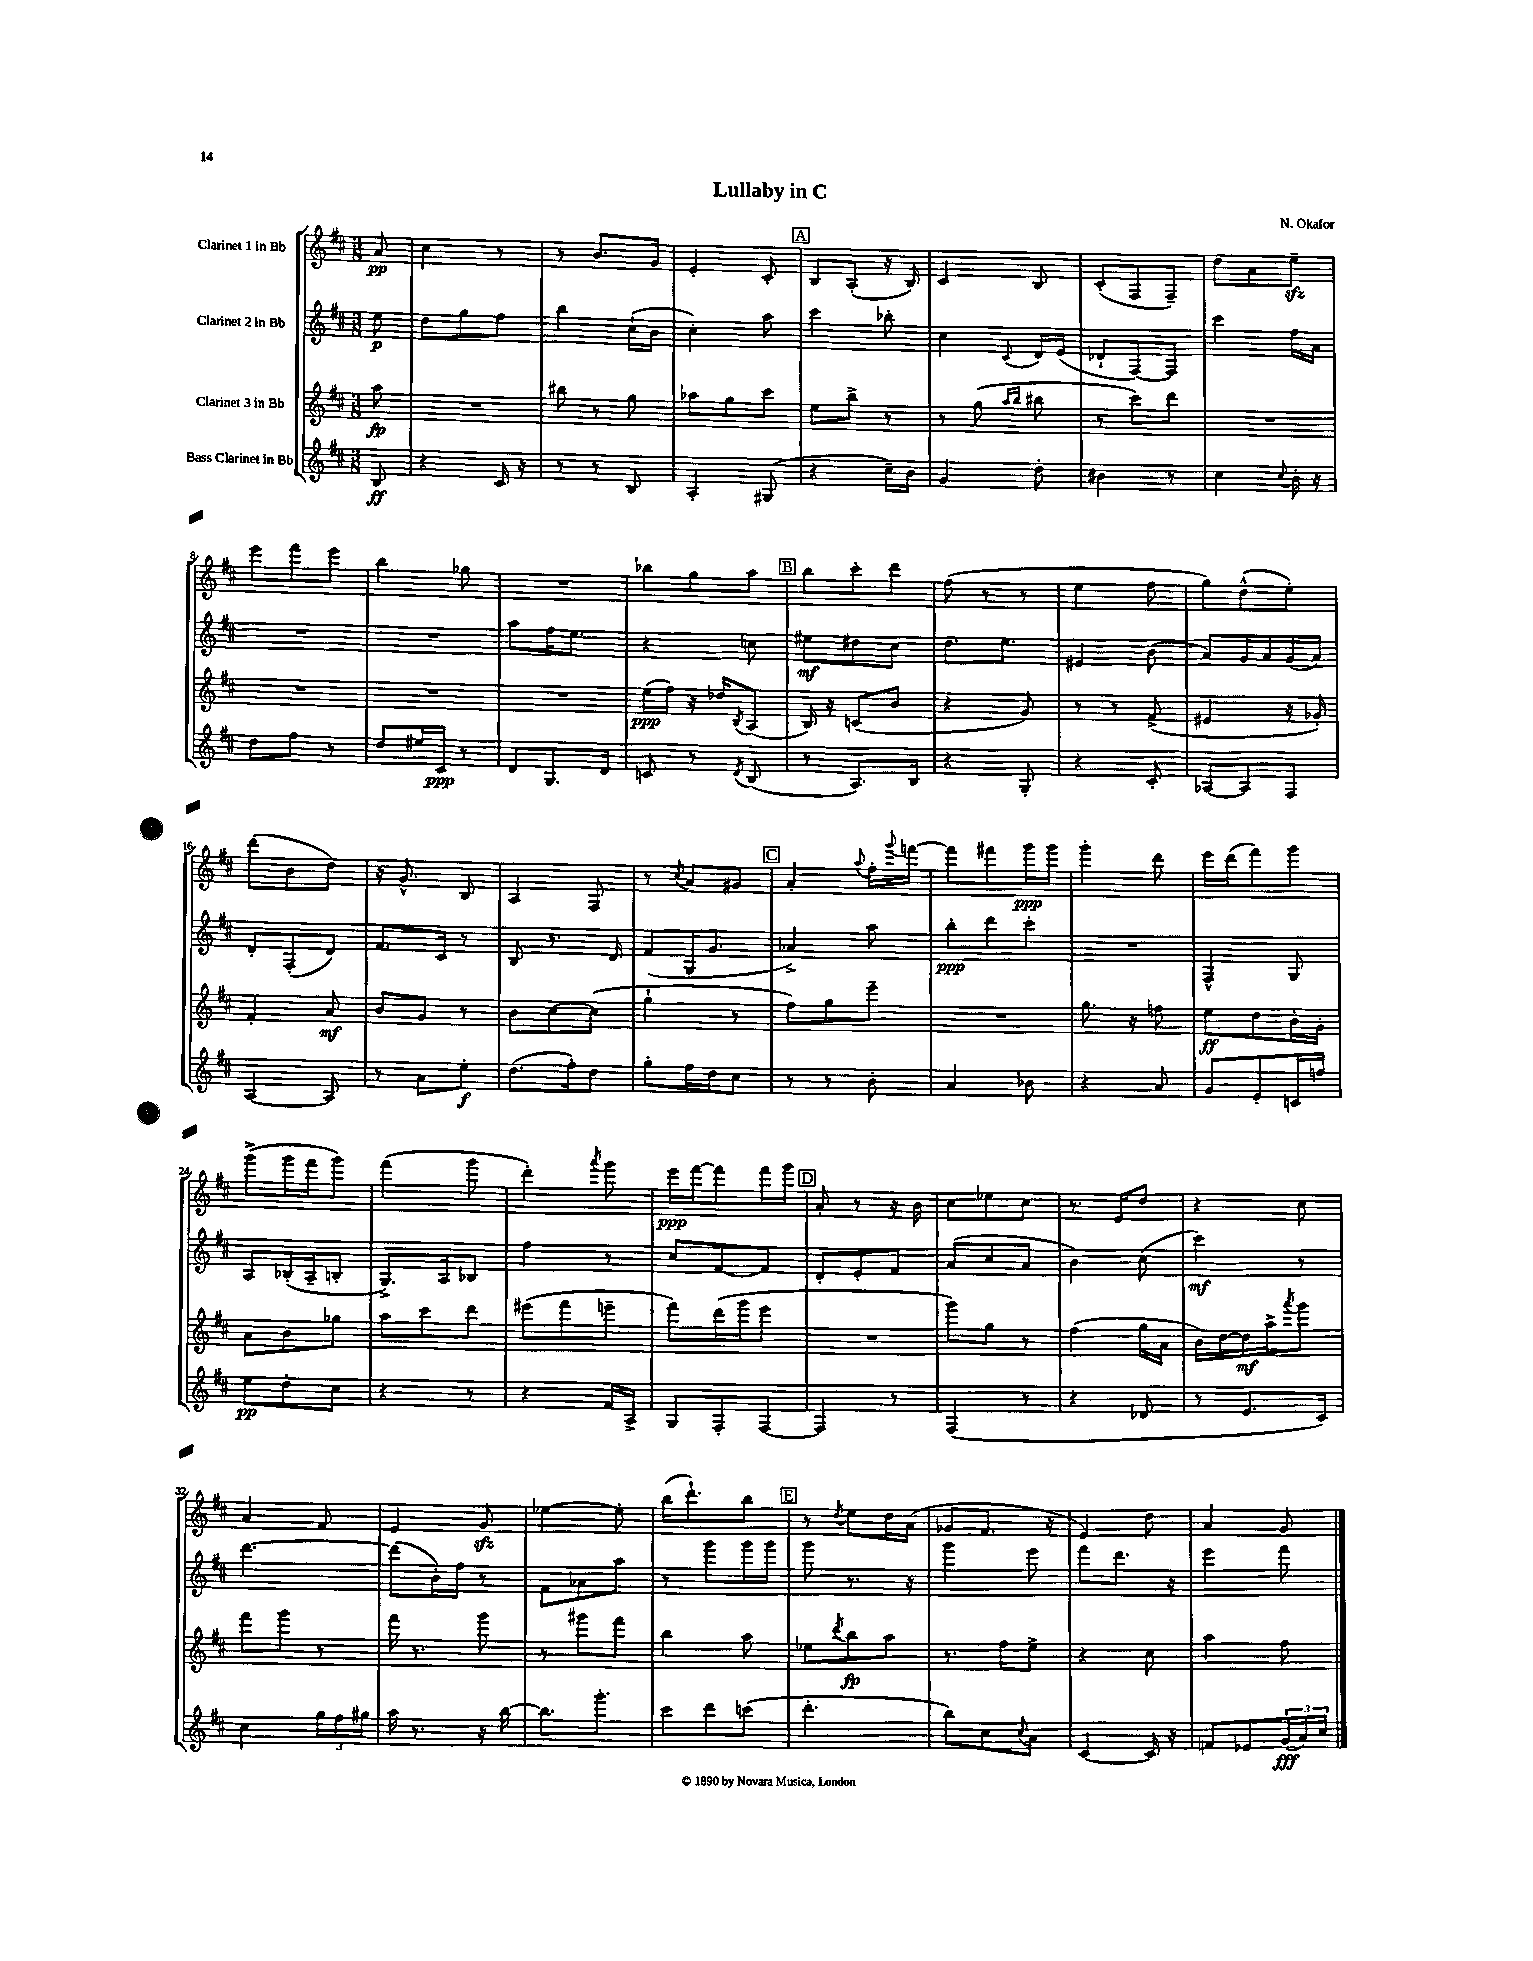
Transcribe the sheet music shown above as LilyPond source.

\header { title = "Lullaby in C" composer = "N. Okafor" }
<<
\new StaffGroup <<
\new Staff = "s0" \with { instrumentName = "Clarinet 1 in Bb" } {
    \clef treble \key d \major \numericTimeSignature \time 3/8 \partial 8
    a'8\pp |
    cis''4 r8 |
    r8 b'8. g'16 |
    e'4-. cis'8-. |
    \mark \markup { \box "A" } b8 a8-.( r16 b16) |
    cis'4 b8 |
    cis'8-.( fis8 fis8--) |
    d''8 a'8 e''8--\sfz |
    e'''8 fis'''8 e'''8 |
    b''4 ges''8 |
    R4. |
    bes''8 g''8 a''8 |
    \mark \markup { \box "B" } b''8 cis'''8-. d'''8 |
    fis''8( r8 r8 |
    e''4 fis''8 |
    g''8) d''8-^( e''8-.) |
    d'''8( b'8 d''8) |
    r16 g'8.-^ b8 |
    a4 fis8 |
    r8 \acciaccatura { cis''8 } a'8 gis'8 |
    \mark \markup { \box "C" } a'4-. \appoggiatura { a''8 } fis''16-. \appoggiatura { g'''8 } f'''16~ |
    f'''8 fis'''8 g'''16\ppp g'''16 |
    g'''4-. d'''8 |
    e'''16 d'''16( fis'''8) g'''8 |
    g'''8->( g'''16 fis'''16 g'''8) |
    fis'''4( g'''8 |
    d'''4-.) \acciaccatura { a'''8 } g'''8 |
    e'''16\ppp fis'''16~ fis'''8 fis'''16 g'''16 |
    \mark \markup { \box "D" } a'8-. r8 r16 b'16 |
    cis''8 ees''8 cis''8 |
    r8. e'16 d''8 |
    r4 cis''8 |
    a'4 fis'8 |
    e'4 g'8\sfz |
    ees''4~ ees''8-. |
    b''16( d'''8.-!) b''8 |
    \mark \markup { \box "E" } r8 \acciaccatura { d''8 } e''8 d''16 a'16( |
    ges'8 fis'8. r16 |
    e'4) d''8 |
    a'4 g'8 \bar "|." |
}
\new Staff = "s1" \with { instrumentName = "Clarinet 2 in Bb" } {
    \clef treble \key d \major \numericTimeSignature \time 3/8 \partial 8
    e''8\p |
    d''8 g''8 fis''8 |
    b''4 cis''16-!( b'16 |
    cis''4-.) a''8 |
    \mark \markup { \box "A" } cis'''4 bes''8-. |
    cis''4 \appoggiatura { cis'8 } d'16 e'16( |
    des'8-! fis8~) fis8 |
    cis'''4 fis''16 a'16 |
    R4. |
    R4. |
    a''8 fis''16 e''8. |
    r4 c''8 |
    \mark \markup { \box "B" } eis''8\mf dis''8 cis''8 |
    d''8. e''8. |
    eis'4 b'8( |
    a'8) g'16 a'16 g'16( a'16) |
    d'8-. fis8-.( d'8) |
    fis'8. cis'16 r8 |
    b8 r8. d'16 |
    fis'8( g16 g'8. |
    \mark \markup { \box "C" } aes'4->) a''8 |
    b''8-.\ppp d'''8 cis'''8-. |
    R4. |
    fis4-^ g8 |
    a8 bes16-.( a16-- b8-. |
    g8.->) a16 bes8 |
    fis''4 r8 |
    cis''8 fis'8~ fis'8 |
    \mark \markup { \box "D" } d'8-. e'8-. fis'8 |
    a'8( cis''8 a'8 |
    b'4) cis''8( |
    cis'''4\mf) r8 |
    d'''4.~ |
    d'''8( b'16-.) fis''16 r8 |
    fis'8 aes'8 a''8 |
    r8 g'''8 g'''16 g'''16 |
    \mark \markup { \box "E" } g'''8 r8. r16 |
    g'''4 e'''8 |
    fis'''8 d'''8. r16 |
    e'''4 fis'''8 \bar "|." |
}
\new Staff = "s2" \with { instrumentName = "Clarinet 3 in Bb" } {
    \clef treble \key d \major \numericTimeSignature \time 3/8 \partial 8
    a''8\fp |
    R4. |
    bis''8 r8 g''8 |
    aes''8 g''8 cis'''8 |
    \mark \markup { \box "A" } e''8 b''8-> r8 |
    r8 g''8( \grace { a''16 b''16 } bis''8 |
    r8 cis'''8) d'''8 |
    R4. |
    R4. |
    R4. |
    R4. |
    e''16\ppp( fis''16) r16 des''16 \acciaccatura { b8 } a8( |
    \mark \markup { \box "B" } b16) r16 c'8( b'8 |
    r4 g'8) |
    r8 r8 fis'8->( |
    eis'4 r16 ges'16-.) |
    fis'4-. a'8\mf |
    b'8 g'8 r8 |
    b'8 cis''8~ cis''8( |
    g''4-! r8 |
    \mark \markup { \box "C" } fis''8) g''8 e'''8-- |
    R4. |
    g''8. r16 f''8 |
    e''8\ff d''8 b'16-. g'16-. |
    a'8 b'8 ges''8 |
    a''8 cis'''8 d'''8 |
    eis'''8( fis'''8 e'''8-- |
    fis'''8) d'''16( g'''16 e'''8 |
    \mark \markup { \box "D" } R4. |
    g'''8) g''8 r8 |
    fis''4( g''16 a'16 |
    b'16) d''16~ d''16\mf a''16-> \acciaccatura { a'''8 } g'''8 |
    fis'''8 g'''8 r8 |
    fis'''16 r8. g'''8 |
    r8 gis'''8 fis'''8 |
    b''4 a''8 |
    \mark \markup { \box "E" } ees''8 \acciaccatura { d'''8 } b''8\fp a''8 |
    r8. fis''16 e''8-> |
    r4 cis''8 |
    a''4 fis''8 \bar "|." |
}
\new Staff = "s3" \with { instrumentName = "Bass Clarinet in Bb" } {
    \clef treble \key d \major \numericTimeSignature \time 3/8 \partial 8
    b8\ff |
    r4 cis'16 r16 |
    r8 r8 b8 |
    a4-. gis8( |
    \mark \markup { \box "A" } r4 cis''16--) b'16 |
    g'4 d''8-. |
    bis'4 r8 |
    cis''4 \appoggiatura { cis''8 } b'16-. r16 |
    d''8 fis''8 r8 |
    d''8 eis''16 cis'16\ppp r8 |
    d'8 g8. d'16 |
    c'8 r8 \acciaccatura { d'8 } b8( |
    \mark \markup { \box "B" } r8 a8.) b16 |
    r4 g8-. |
    r4 cis'8-. |
    aes8~ aes8 fis8 |
    a4~ a8 |
    r8 a'8 e''8-.\f |
    d''8.( fis''16-.) d''8 |
    g''8-. fis''16 d''16 cis''8 |
    \mark \markup { \box "C" } r8 r8 b'8-. |
    a'4 bes'8 |
    r4 a'8 |
    g'8 e'8-. c'16 f''16 |
    e''8\pp d''8-. cis''8 |
    r4 r8 |
    r4 fis'16 a16-> |
    g8 fis8-. fis8~ |
    \mark \markup { \box "D" } fis4 r8 |
    fis4( r8 |
    r4 des'8 |
    r8 e'8. cis'16) |
    cis''4 \tuplet 3/2 { g''16 fis''16 gis''16 } |
    a''16 r8. r16 b''16~ |
    b''8. g'''8.-. |
    cis'''8 d'''8 c'''8( |
    \mark \markup { \box "E" } d'''4.-. |
    b''8) cis''8 \appoggiatura { cis''8 } a'8 |
    cis'4~ cis'16 r16 |
    f'8 ees'8 \tuplet 3/2 { g'16\fff( a'16) cis''16 } \bar "|." |
}
>>
>>
